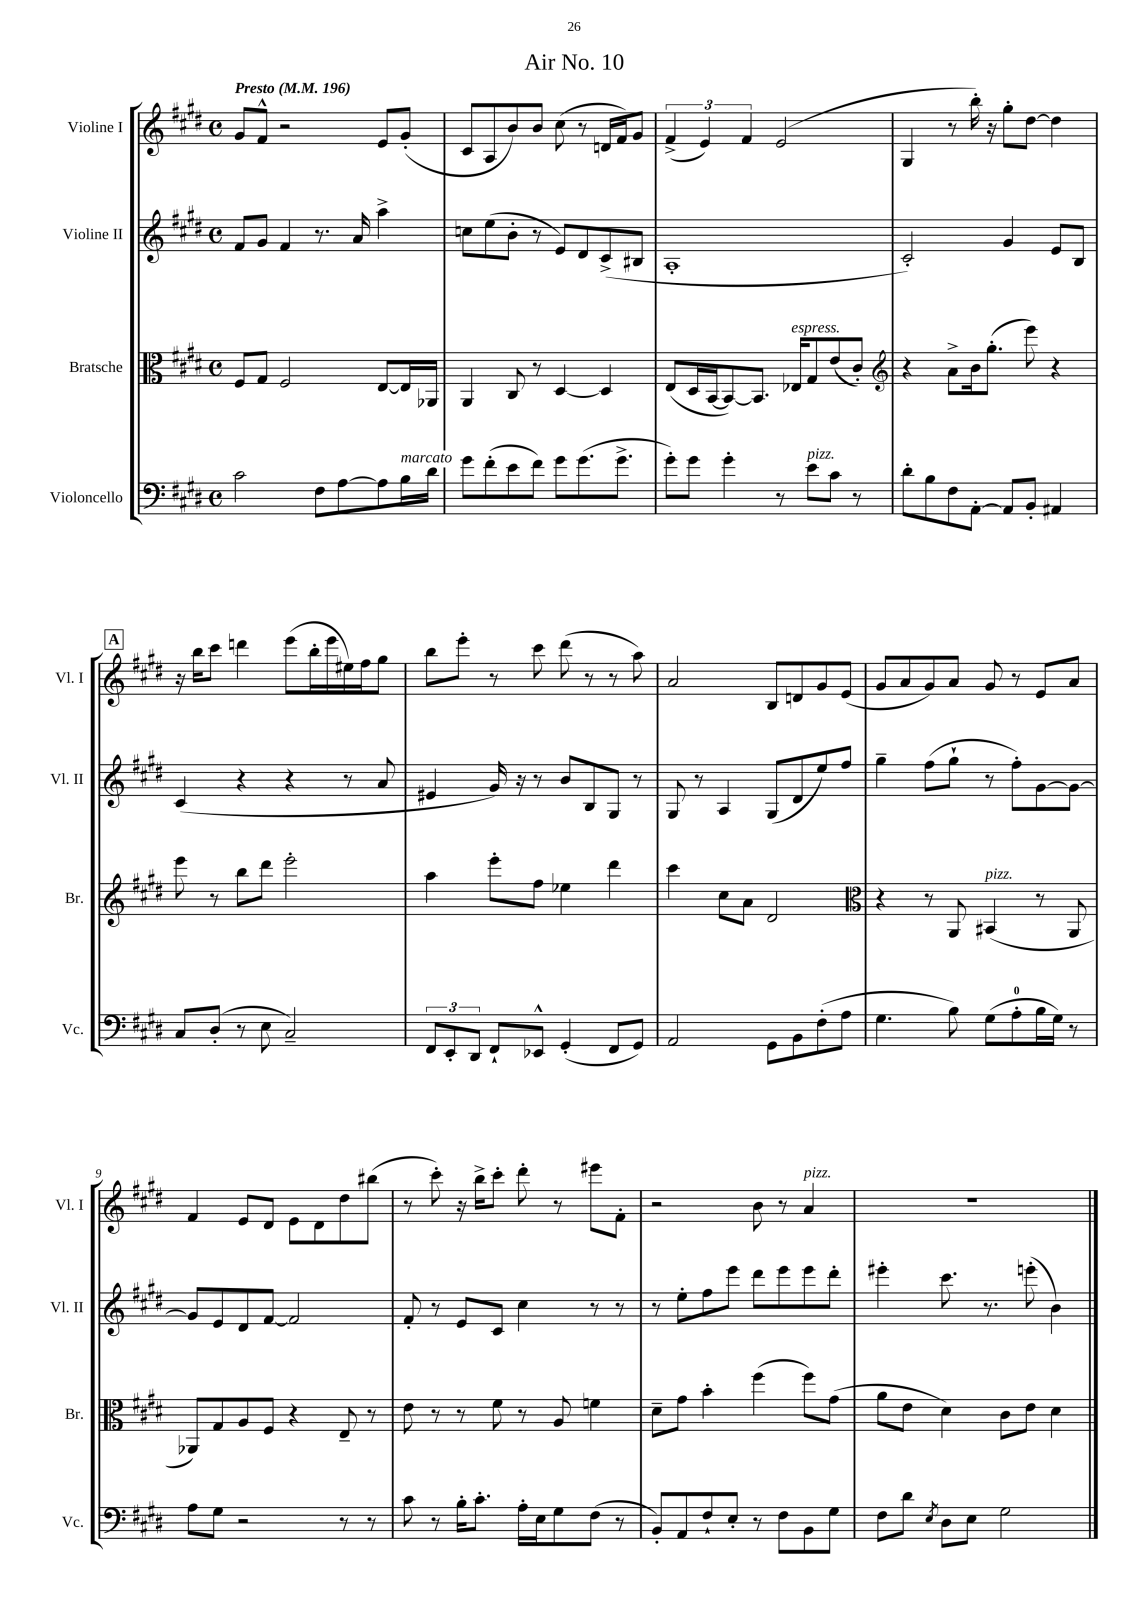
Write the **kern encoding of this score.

**kern	**kern	**kern	**kern
*part4	*part3	*part2	*part1
*staff4	*staff3	*staff2	*staff1
*I"Violoncello	*I"Bratsche	*I"Violine II	*I"Violine I
*I'Vc.	*I'Br.	*I'Vl. II	*I'Vl. I
*clefF4	*clefC3	*clefG2	*clefG2
*k[f#c#g#d#]	*k[f#c#g#d#]	*k[f#c#g#d#]	*k[f#c#g#d#]
*M4/4	*M4/4	*M4/4	*M4/4
*met(c)	*met(c)	*met(c)	*met(c)
*MM196	*MM196	*MM196	*MM196
=1	=1	=1	=1
!	!	!	!LO:TX:a:B:t=Presto
2c#\	8F#/L	8f#/L	8g#/L
.	8G#/J	8g#/J	8f#^^/J
.	2F#/	4f#/	2r
8F#\L	.	8.r	.
[8A\	.	.	.
.	.	16a/	.
8A\]	[8E/L	4aa^\	8e/L
!LO:TX:a:i:t=marcato	!	!	!
16B\L	16E/L]	.	(8g#'/J
16d#\JJ	16AA-X/JJ	.	.
=2	=2	=2	=2
8g#\L	4AA/	8ccn\L	8c#/L
(8f#'\	.	(8ee\	8A/
8e\	8C#/	8b'\J	8b/)
8f#\J)	8r	8r	8b/J
8g#\L	[4D#/	8e/L)	(8cc#\
(8.g#\	.	8d#/	8r
.	4D#/]	(8c#^/	16dn/LL
8.g#^\J	.	.	16f#/J)
.	.	8B#X/J	8g#/J
=3	=3	=3	=3
8g#'\L)	(8E/L	1A'	(6f#^/
8g#\J	16D#/L	.	.
.	.	.	6e/)
.	[16BB/J	.	.
4g#'\	8BB/_)	.	.
.	.	.	6f#/
.	8.BB/J]	.	.
8r	.	.	(2e/
!	!LO:TX:a:i:t=espress.	!	!
.	16E-X/KL	.	.
!LO:TX:a:i:t=pizz.	!	!	!
8e\L	8G#/	.	.
8c#\J	(8e/	.	.
8r	8c#'/J)	.	.
=4	=4	=4	=4
*	*clefG2	*	*
8d#'\L	4r	2c#'/)	4G#/
8B\	.	.	.
8F#\	8a^\L	.	8r
[8AA'\J	16b\k	.	16bb'\)
.	(8.gg#'\J	.	16r
8AA/L]	.	4g#/	8gg#'\L
8BB'/J	8eee\)	.	[8dd#\J
4AA#X/	4r	8e/L	4dd#\]
.	.	8B/J	.
!!LO:LB:g=z
!!LO:REH:place=s1:t=A
=5	=5	=5	=5
8C#/L	8eee\	(4c#/	16r
.	.	.	16bb\KL
(8D#'/J	8r	.	8ccc#\J
8r	8bb\L	4r	4dddn\
8E\	8ddd#\J	.	.
2C#~/)	2eee'\	4r	(8eee\L
.	.	.	16bb'\L
.	.	.	16eee\
.	.	8r	16ee#X\)
.	.	.	16ff#\J
.	.	8a/	8gg#\J
=6	=6	=6	=6
12FF#/L	4aa\	4e#X/	8bb\L
12EE'/	.	.	.
.	.	.	8eee'\J
12DD#/J	.	.	.
8FF#`/L	8eee'\L	16g#/)	8r
.	.	16r	.
8EE-X^^/J	8ff#\J	8r	8ccc#\
(4GG#'/	4ee-X\	8b/L	(8ddd#\
.	.	8B/	8r
8FF#/L	4ddd#\	8G#/J	8r
8GG#/J)	.	8r	8aa\)
=7	=7	=7	=7
2AA/	4ccc#\	8G#/	2a/
.	.	8r	.
.	8cc#\L	4A/	.
.	8a\J	.	.
8GG#\L	2d#/	(8G#/L	8B/L
8BB\	.	8d#/	8dn/
(8F#'\	.	8ee/)	8g#/
8A\J	.	8ff#/J	(8e/J
=8	=8	=8	=8
*	*clefC3	*	*
4.G#\	4r	4gg#~\	8g#/L
.	.	.	8a/
.	8r	(8ff#\L	8g#/)
8B\)	8AA/	8gg#`\J	8a/J
!	!LO:TX:a:i:t=pizz.	!	!
(8G#\L	(4BB#X/	8r	8g#/
8A'\	.	8ff#'\L)	8r
16B\L	8r	[8g#\	8e/L
16G#\JJ)	.	.	.
8r	8AA/	8g#\J_	8a/J
!!LO:LB:g=z
=9	=9	=9	=9
8A\L	8AA-X/L)	8g#/L]	4f#/
8G#\J	8G#/	8e/	.
2r	8A/	8d#/	8e/L
.	8F#/J	[8f#/J	8d#/J
.	4r	2f#/]	8e\L
.	.	.	8d#\
8r	8E~/	.	8dd#\
8r	8r	.	(8bb#X\J
=10	=10	=10	=10
8c#\	8e\	8f#'/	8r
8r	8r	8r	8ccc#'\)
16B'\KL	8r	8e/L	16r
8.c#'\J	.	.	16bb^\KL
.	8f#\	8c#/J	8ccc#'\J
16A'\LL	8r	4cc#\	8ddd#'\
16E\J	.	.	.
8G#\	8A/	.	8r
(8F#\J	4fn\	8r	8eee#X\L
8r	.	8r	8f#'\J
=11	=11	=11	=11
8BB'/L)	8d#~\L	8r	2r
8AA/	8g#\J	8ee'\L	.
8F#`/	4b'\	8ff#\	.
8E'/J	.	8eee\J	.
8r	(4ff#\	8ddd#\L	8b\
8F#\L	.	8eee\	8r
!	!	!	!LO:TX:a:i:t=pizz.
8BB\	8ff#\L)	8eee\	4a/
8G#\J	(8g#\J	8ddd#'\J	.
=12	=12	=12	=12
8F#\L	8a\L	4eee#X'\	1r
8d#\J	8e\J	.	.
8qE/	.	.	.
8D#\L	4d#\)	8.ccc#\	.
8E\J	.	.	.
.	.	8.r	.
2G#\	8c#\L	.	.
.	8e\J	(8eeen'\	.
.	4d#\	4b\)	.
==	==	==	==
*-	*-	*-	*-
